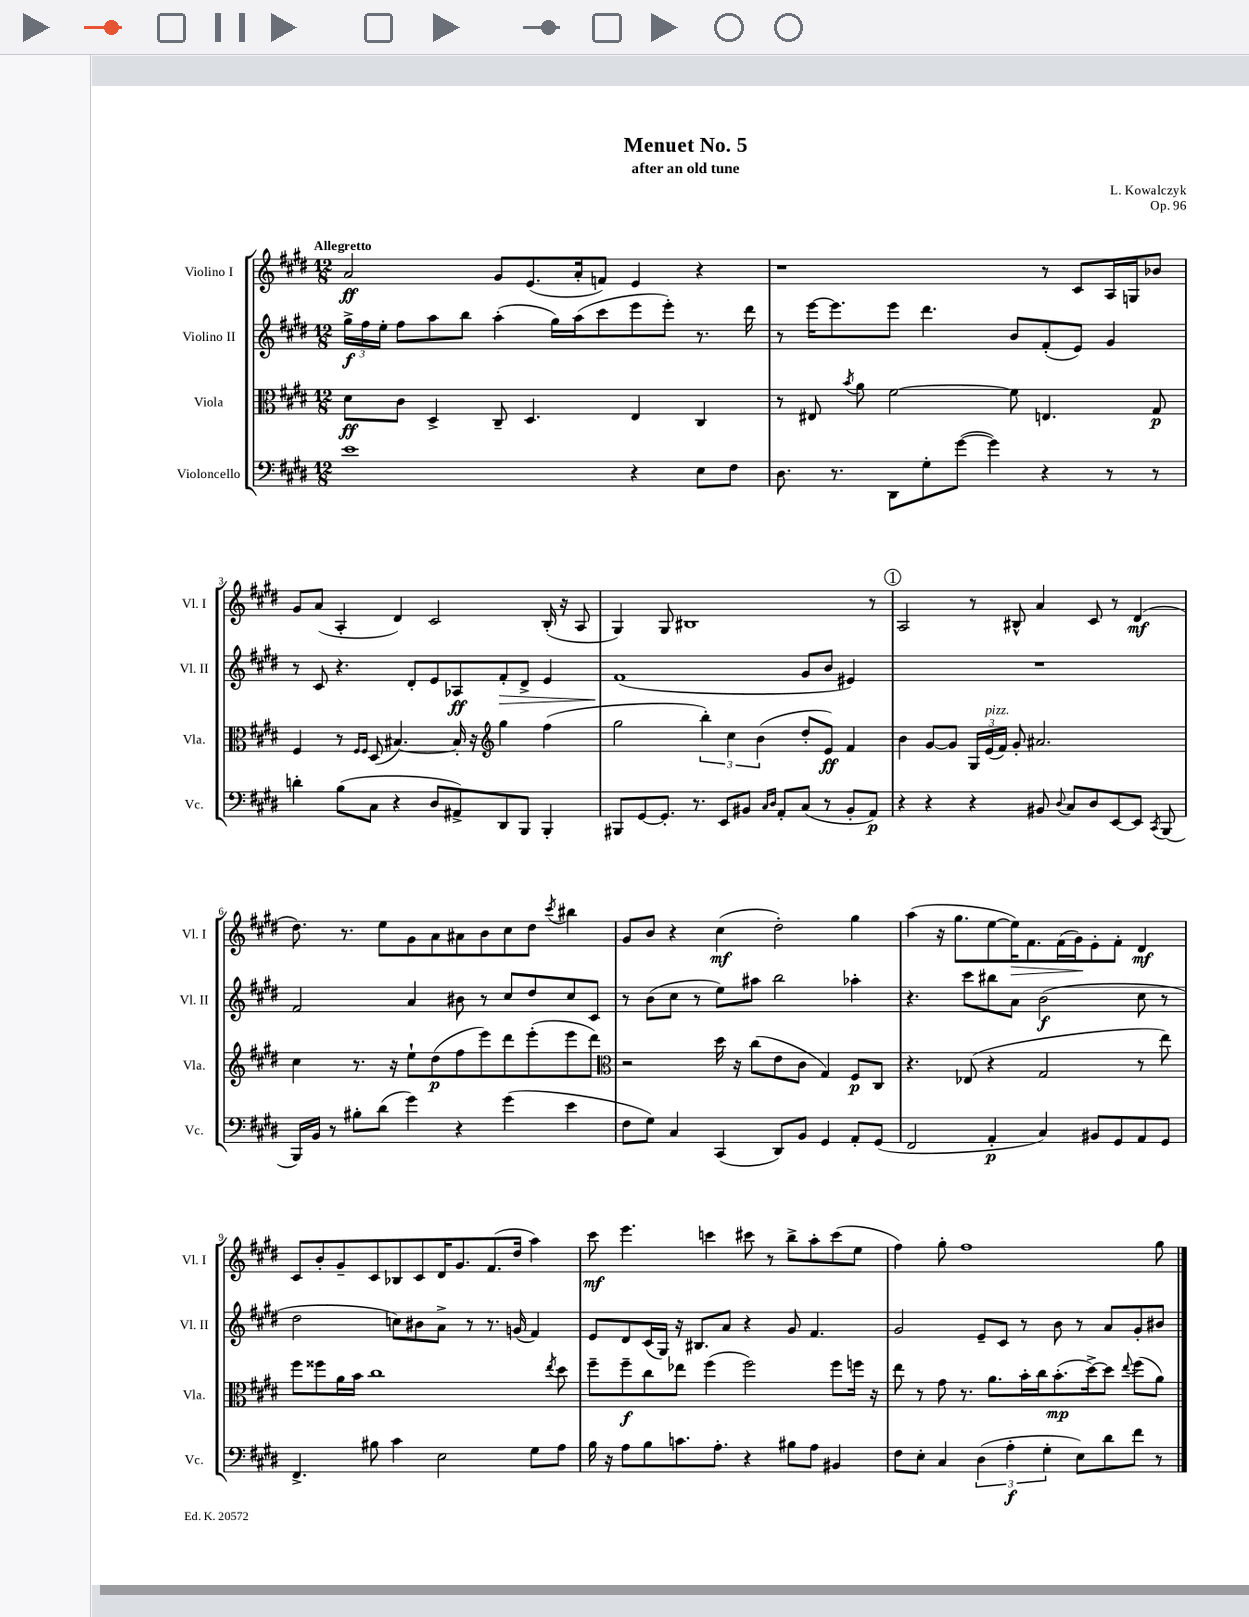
\header { title = "Menuet No. 5" composer = "L. Kowalczyk" subtitle = "after an old tune" opus = "Op. 96" }
<<
\new StaffGroup <<
\new Staff = "s0" \with { instrumentName = "Violino I" shortInstrumentName = "Vl. I" } {
    \clef treble \key e \major \numericTimeSignature \time 12/8 \tempo "Allegretto"
    \autoBeamOff a'2\ff gis'8[ e'8.( a'16-. f'8]) e'4 r4 |
    r1 r8 cis'8[ a16 g16 bes'8] |
    gis'8[ a'8]( a4-. dis'4) cis'2 b16-.( r16 a8 |
    gis4) gis8 bis1 r8 |
    \mark \markup { \circle "1" } a2 r8 bis8-^ a'4 cis'8 r8 dis'4\mf( |
    dis''8.) r8. e''8[ gis'8 a'8 ais'8 b'8 cis''8 dis''8] \acciaccatura { cis'''8 } bis''4 |
    gis'8[ b'8] r4 cis''4\mf( dis''2-.) gis''4 |
    a''4( r16 gis''8.[ e''8~ e''16\>) fis'8. fis'16( gis'16\!) e'8-. fis'8]-. dis'4\mf |
    cis'8[ b'8-. gis'8-- cis'8 bes8 cis'8 dis'16 gis'8. fis'8.( dis''16] a''4) |
    cis'''8\mf e'''4. c'''4 cis'''8 r8 b''8[-> a''8-. cis'''8( e''8] |
    fis''4) gis''8-. fis''1 gis''8 \bar "|." |
}
\new Staff = "s1" \with { instrumentName = "Violino II" shortInstrumentName = "Vl. II" } {
    \clef treble \key e \major \numericTimeSignature \time 12/8
    \autoBeamOff \tuplet 3/2 { gis''16[->\f fis''16 e''16]-. } fis''8[ a''8 b''8] a''4-.( gis''16[) a''16( cis'''8 e'''8 e'''8]-.) r8. dis'''16 |
    r8 e'''16[~ e'''8. e'''8] dis'''4. b'8[ fis'8-.( e'8]) gis'4 |
    r8 cis'8 r4. dis'8[-. e'8 aes8\ff fis'8-.\> dis'8]-> e'4 |
    fis'1\!( gis'8[ b'8] eis'4) |
    \mark \markup { \circle "1" } R1. |
    fis'2 a'4 bis'8 r8 cis''8[ dis''8 cis''8 cis'8] |
    r8 b'8[( cis''8] r8 e''8[) ais''8] b''2 aes''4-. |
    r4. cis'''8[ bis''8 a'8] b'2\f( cis''8 r8 |
    dis''2 c''8[) bis'8 a'8]-> r8 r8. g'16( fis'4) |
    e'8[ dis'8 cis'16( gis16]) r16 bis8.[ a'8] r4 gis'8 fis'4. |
    gis'2 e'8[-- cis'8] r8 b'8 r8 a'8[ gis'8-. bis'8] \bar "|." |
}
\new Staff = "s2" \with { instrumentName = "Viola" shortInstrumentName = "Vla." } {
    \clef alto \key e \major \numericTimeSignature \time 12/8
    \autoBeamOff dis'8[\ff cis'8] dis4-> cis8-- dis4. e4 cis4 |
    r8 eis8 \acciaccatura { b'8 } a'8 fis'2~ fis'8 e4. gis8\p |
    fis4 r8 \grace { fis16[ fis16] } dis8( bis4.~) bis16-. r16 \clef treble gis''4 fis''4( |
    gis''2 \tuplet 3/2 { b''4-.) cis''4 b'4( } dis''8[-. e'8]\ff) fis'4 |
    \mark \markup { \circle "1" } b'4 gis'8[~ gis'8] \tuplet 3/2 { gis16[ e'16^\markup { \italic "pizz." }( fis'16]) } gis'8-. ais'2. |
    cis''4 r8. r16 e''8[-! dis''8\p( fis''8 e'''8) dis'''8 e'''8-.( e'''8 dis'''8]) |
    \clef alto r2 dis''16 r16 cis''8[( e'8 cis'8] gis4) fis8[\p cis8] |
    r4. ees8( r4 gis2 r8 e''8) |
    fis''8[ fisis''8 a'16 b'16] cis''1 \acciaccatura { e''8 } dis''8 |
    fis''8[-- fis''8--\f cis''8 ees''8] fis''4( fis''2) fis''8[ f''16] r16 |
    e''8 r8 gis'8 r8. a'8.[ b'16-. cis''16 b'8.-.\mp( dis''16~->) dis''8] \appoggiatura { e''8 } fis''8[( a'8]) \bar "|." |
}
\new Staff = "s3" \with { instrumentName = "Violoncello" shortInstrumentName = "Vc." } {
    \clef bass \key e \major \numericTimeSignature \time 12/8
    \autoBeamOff e'1 r4 e8[ fis8] |
    dis8. r8. dis,8[ gis8-. gis'8]~( gis'4) r4 r8 r8 |
    d'4-. b8[( cis8] r4 dis8[ ais,8->) dis,8 b,,8] b,,4-. |
    bis,,8[ gis,8~ gis,8.]-. r8. e,8[ bis,8] \grace { cis16[ dis16] } a,8[-. cis8]( r8 bis,8[-. a,8]\p) |
    \mark \markup { \circle "1" } r4 r4 r4 bis,8 \appoggiatura { dis8 } cis8[ dis8 e,8~ e,8] \acciaccatura { cis,8 } b,,8( |
    b,,16[) b,16] r8 bis8[-. dis'8]( gis'4) r4 gis'4( e'4 |
    fis8[ gis8]) cis4 cis,4( dis,8[) b,8] gis,4 a,8[-. gis,8]( |
    fis,2 a,4-.\p cis4) bis,8[ gis,8 a,8 gis,8] |
    fis,4.-> bis8 cis'4 e2 gis8[ a8] |
    b16 r16 a8[ b8 c'8. a8.]-. r4 bis8[ a8] bis,4 |
    fis8[ e8]-. cis4 \tuplet 3/2 { dis4( a4-.\f gis4-. } e8[) dis'8 fis'8] r8 \bar "|." |
}
>>
>>
